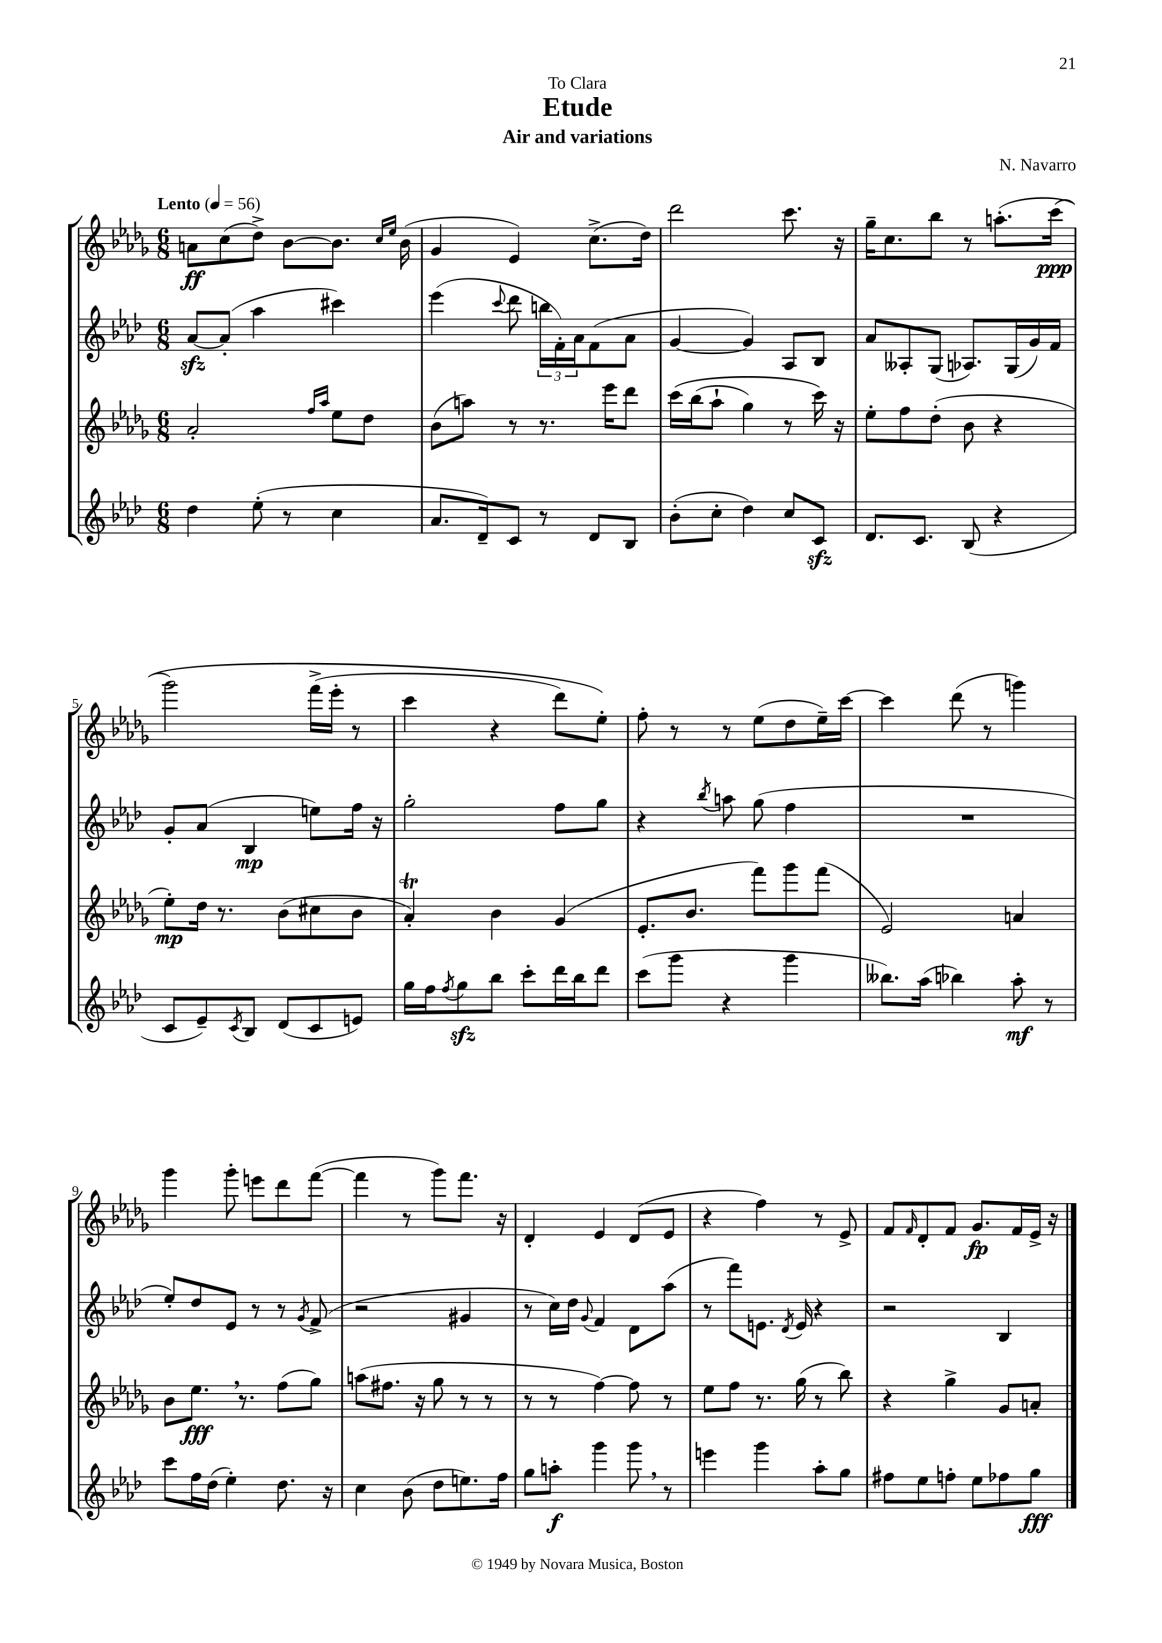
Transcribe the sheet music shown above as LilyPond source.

\header { title = "Etude" composer = "N. Navarro" subtitle = "Air and variations" dedication = "To Clara" }
<<
\new StaffGroup <<
\new Staff = "s0" {
    \clef treble \key des \major \numericTimeSignature \time 6/8 \tempo "Lento" 4 = 56
    a'8\ff c''8( des''8->) bes'8~ bes'8. \grace { c''16 ees''16 } bes'16( |
    ges'4 ees'4) c''8.->( des''16) |
    des'''2 c'''8. r16 |
    ges''16-- c''8. bes''8 r8 a''8.-.( c'''16\ppp\( |
    ges'''2) f'''16->( ees'''16-. r8 |
    c'''4 r4 des'''8) ees''8-.\) |
    f''8-. r8 r8 ees''8( des''8 ees''16--) c'''16~ |
    c'''4 des'''8( r8 g'''4) |
    ges'''4 ges'''8-. e'''8 des'''8 f'''8~( |
    f'''4 r8 ges'''8) f'''8. r16 |
    des'4-. ees'4 des'8( ees'8 |
    r4 f''4) r8 ees'8-> |
    f'8 \grace { f'16 } des'8-. f'8 ges'8.\fp f'16 ees'16-> r16 \bar "|." |
}
\new Staff = "s1" {
    \clef treble \key aes \major \numericTimeSignature \time 6/8
    aes'8~\sfz aes'8-.( aes''4 cis'''4) |
    ees'''4( \appoggiatura { c'''8 } des'''8 \tuplet 3/2 { b''16 f'16-.) aes'16 } f'8( aes'8 |
    g'4~ g'4) aes8 bes8 |
    aes'8 aeses8-. g8( aes8.) g16( g'16) f'16 |
    g'8-. aes'8( bes4\mp e''8) f''16 r16 |
    g''2-. f''8 g''8 |
    r4 \acciaccatura { bes''8 } a''8 g''8( f''4 |
    R2. |
    ees''8-.) des''8 ees'8 r8 r8 \acciaccatura { g'8 } f'8->( |
    r2 gis'4 |
    r8 c''16) des''16 \appoggiatura { g'8 } f'4 des'8 aes''8( |
    r8 f'''8) e'8. \acciaccatura { des'8 } e'16 r4 |
    r2 bes4 \bar "|." |
}
\new Staff = "s2" {
    \clef treble \key des \major \numericTimeSignature \time 6/8
    aes'2-. \grace { f''16 aes''16 } ees''8 des''8 |
    bes'8( a''8) r8 r8. ees'''16 des'''8 |
    c'''16\( bes''16( aes''8-! ges''4) r8 c'''16\) r16 |
    ees''8-. f''8 des''8-.( bes'8 r4 |
    ees''8-.\mp) des''16 r8. bes'8( cis''8 bes'8 |
    aes'4-.\trill) bes'4 ges'4( |
    ees'8.-. bes'8. f'''8) ges'''8 f'''8( |
    ees'2) a'4 |
    bes'8 ees''8.\fff \breathe r8. f''8( ges''8) |
    a''8( fis''8. r16 ges''8 r8 r8 |
    r8 r8 f''4~) f''8 r8 |
    ees''8 f''8 r8. ges''16( r8 bes''8) |
    r4 ges''4-> ges'8 a'8-. \bar "|." |
}
\new Staff = "s3" {
    \clef treble \key aes \major \numericTimeSignature \time 6/8
    des''4 ees''8-.( r8 c''4 |
    aes'8. des'16--) c'8 r8 des'8 bes8 |
    bes'8-.( c''8-. des''4) c''8 c'8\sfz |
    des'8. c'8. bes8( r4 |
    c'8 ees'8--) \acciaccatura { c'8 } bes8 des'8( c'8 e'8) |
    g''16 f''16 \acciaccatura { f''8 } g''8\sfz bes''8 c'''8-. des'''16 bes''16 des'''8 |
    c'''8( g'''8 r4 g'''4 |
    beses''8.) aes''16( bes''4) aes''8-.\mf r8 |
    c'''8 f''16 des''16( ees''4-.) des''8. r16 |
    c''4 bes'8( des''8 e''8.) f''16 |
    g''8 a''8-.\f g'''4 g'''8 \breathe r8 |
    e'''4 g'''4 aes''8-. g''8 |
    fis''8 ees''8 f''8-. ees''8 fes''8 g''8\fff \bar "|." |
}
>>
>>
